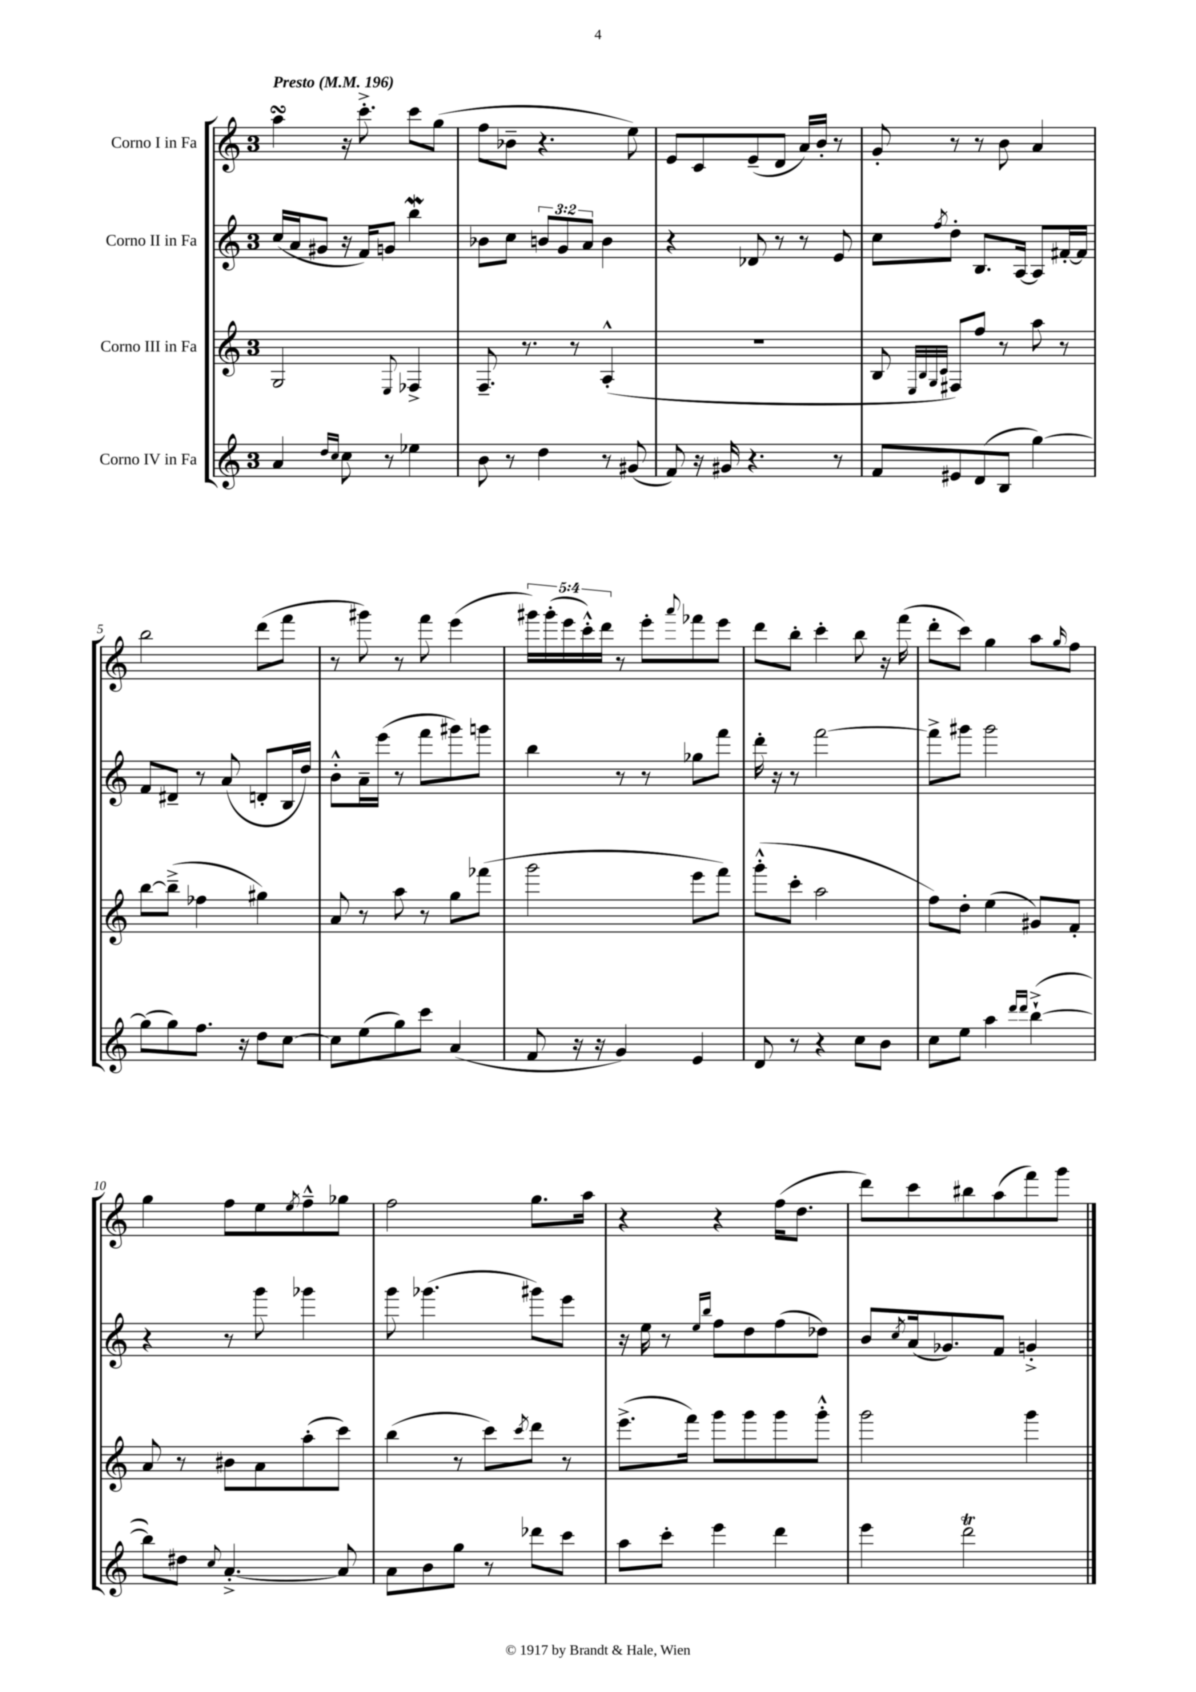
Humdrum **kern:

**kern	**kern	**kern	**kern
*part4	*part3	*part2	*part1
*staff4	*staff3	*staff2	*staff1
*I"Corno IV in Fa	*I"Corno III in Fa	*I"Corno II in Fa	*I"Corno I in Fa
*clefG2	*clefG2	*clefG2	*clefG2
*k[]	*k[]	*k[]	*k[]
*M3/4	*M3/4	*M3/4	*M3/4
*MM196	*MM196	*MM196	*MM196
=1	=1	=1	=1
!	!	!	!LO:TX:a:B:t=Presto
4a/	2G/	(16cc/LL	4aasSSS\
.	.	16a/J	.
.	.	8g#X/J	.
16qqdd/LL	.	.	.
16qqcc/JJ	.	.	.
8cc\	.	16r	16r
.	.	16f/KL)	8.ccc'^\
8r	.	8gn/J	.
.	8qqE/	.	.
4ee-X\	4F-X^/	4bbW\	8ccc\L
.	.	.	(8gg\J
=2	=2	=2	=2
8b\	8.F~/	8b-X\L	8ff\L
8r	.	8cc\J	8b-X~\J
.	8.r	.	.
4dd\	.	12bn/L	4.r
.	.	12g/	.
.	8r	.	.
.	.	12a/J	.
8r	(4A'^^/	4b\	.
(8g#X/	.	.	8ee\)
=3	=3	=3	=3
8f/)	2.r	4r	8e/L
16r	.	.	8c/
16g#X/	.	.	.
4.r	.	8d-X/	(8e~/
.	.	8r	8d/J
.	.	8r	16a/LL)
.	.	.	16b'/JJ
8r	.	8e/	8r
=4	=4	=4	=4
8f/L	8B/	8cc\L	8g'/
.	32qqE/LLL	.	.
.	32qqB/	.	.
.	32qqG/	.	.
.	32qqc/JJJ	8qff/	.
8e#X/	8F#X/L)	8dd'\J	8r
(8d/	8ff/J	8.B/L	8r
8B/J	8r	.	8b\
.	.	[16A/Jk	.
[4gg\)	8aa\	8A/L]	4a/
.	8r	[16f#X'/L	.
.	.	16f#/JJ]	.
!!LO:LB:g=z
=5	=5	=5	=5
(8gg\L]	[8bb\L	8f/L	2bb\
8gg\)	(8bb~^\J]	8d#X~/J	.
8.ff\J	4ff-X\	8r	.
.	.	(8a/	.
16r	.	.	.
8dd\L	4gg#X\)	8dn'/L	(8ddd\L
[8cc\J	.	16B/L	8fff\J
.	.	16dd/JJ)	.
=6	=6	=6	=6
8cc\L]	8a/	8b'^^\L	8r
(8ee\	8r	16a~\L	8ggg#X\)
.	.	(16eee\JJ	.
8gg\)	8aa\	8r	8r
8ccc\J	8r	8fff\L	8fff\
(4a/	8gg\L	8ggg#X\)	(4eee\
.	(8fff-X\J	8gggn\J	.
=7	=7	=7	=7
8f/	2ggg\	4bb\	20ggg#X\LL)
.	.	.	(20ggg#'\
.	.	.	20eee\
16r	.	.	.
.	.	.	20ccc'^^\)
16r	.	.	.
.	.	.	20ddd\JJ
4g/)	.	8r	8r
.	.	8r	8eee'\L
.	.	.	8qqaaa/
4e/	8eee\L	8gg-X\L	8fff-X\
.	8fff\J)	8fff\J	8eee\J
=8	=8	=8	=8
8d/	(8ggg'^^\L	16ddd'\	8ddd\L
.	.	16r	.
8r	8ccc'\J	8r	8bb'\J
4r	2aa\	[2fff\	4ccc'\
8cc\L	.	.	8bb\
8b\J	.	.	16r
.	.	.	(16fff\
=9	=9	=9	=9
8cc\L	8ff\L)	8fff^\L]	8ddd'\L
8ee\J	8dd'\J	8ggg#X\J	8ccc\J)
4aa\	(4ee\	2ggg#\	4gg\
16qqddd/LL	.	.	.
16qqddd/JJ	.	.	.
([4bb`^\	8g#X/L)	.	8aa\L
.	.	.	16qqgg/
.	8f'/J	.	8ff\J
!!LO:LB:g=z
=10	=10	=10	=10
8bb\L])	8a/	4r	4gg\
8dd#X\J	8r	.	.
8qqcc/	.	.	.
[4.a'^/	8b#X\L	8r	8ff\L
.	8a\	8ggg\	8ee\
.	.	.	8qee/
.	(8aa'\	4ggg-X\	8ff~^^\
8a/]	8ccc\J)	.	8gg-X\J
=11	=11	=11	=11
8a\L	(4bb\	8ggg\	2ff\
8b\	.	(4.ggg-X\	.
8gg\J	8r	.	.
8r	8ccc\L)	.	.
.	8qccc/	.	.
8ddd-X\L	8ddd\J	8ggg#X\L)	8.gg\L
8ccc\J	8r	8eee\J	.
.	.	.	16aa\Jk
=12	=12	=12	=12
8aa\L	(8.eee^\L	16r	4r
.	.	16ee\	.
8ccc'\J	.	8r	.
.	16fff\Jk)	.	.
.	.	16qqee/LL	.
.	.	16qqbb/JJ	.
4eee\	8ggg\L	8ff\L	4r
.	8ggg\	8dd\	.
4ddd\	8ggg\	(8ff\	(16ff\KL
.	.	.	8.dd\J
.	8ggg'^^\J	8dd-X\J)	.
=13	=13	=13	=13
4eee\	2ggg\	8b/L	8ddd\L)
.	.	8qcc/	.
.	.	(16a/k	8ccc\
.	.	8.g-X/)	.
2dddT\	.	.	8bb#X\
.	.	8f/J	(8aa\
.	4ggg\	4gn'^/	8fff\)
.	.	.	8ggg\J
==	==	==	==
*-	*-	*-	*-
